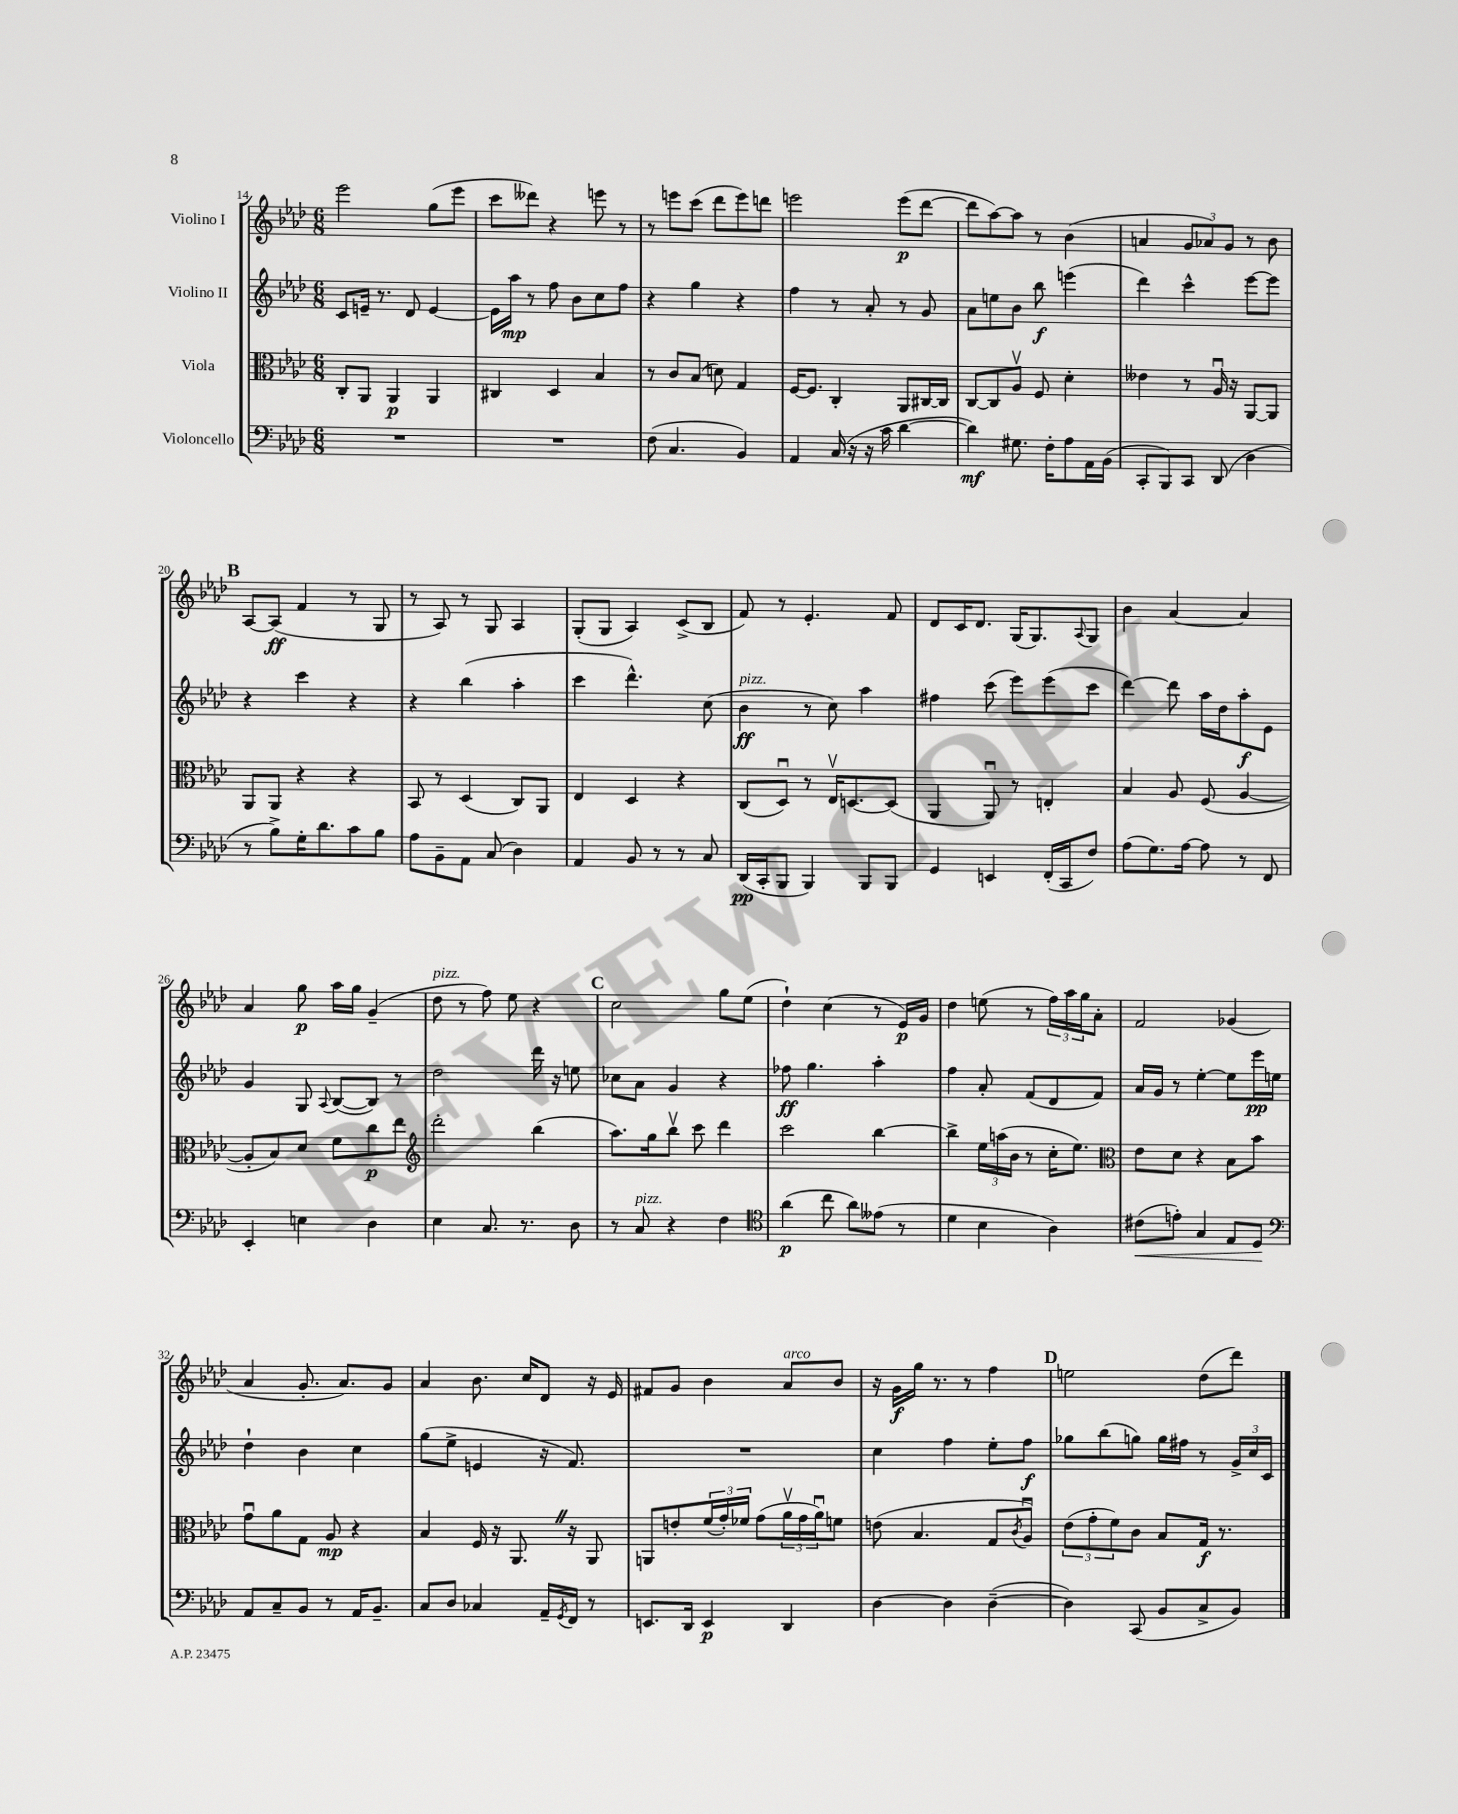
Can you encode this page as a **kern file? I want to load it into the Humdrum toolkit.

**kern	**kern	**kern	**kern
*staff4	*staff3	*staff2	*staff1
*clefF4	*clefC3	*clefG2	*clefG2
*k[b-e-a-d-]	*k[b-e-a-d-]	*k[b-e-a-d-]	*k[b-e-a-d-]
*M6/8	*M6/8	*M6/8	*M6/8
2.r	8C'/L	8c/L	2eee-\
.	8AA-/J	16e~/Jk	.
.	.	8.r	.
.	4AA-/	.	.
.	.	8d-/	.
.	4AA-/	[4e/	(8gg\L
.	.	.	8eee-\J
=	=	=	=
2.r	4C#/	16e\]LL	8ccc\L
.	.	16aa-\JJ	.
.	.	8r	8ddd--\J)
.	4D-/	8ff\	4r
.	.	8b-\L	.
.	4B-/	8cc\	8eee\
.	.	8ff\J	8r
=	=	=	=
(8F\	8r	4r	8r
4.C/	8c/L	.	8eee\L
.	(8B-/J	4gg\	(8ccc\J
.	8d\)	.	8ddd-\L
4BB-/)	4G/	4r	8eee\)
.	.	.	8ddd\J
=	=	=	=
4AA-/	[16F/LK	4ff\	2eee\
.	8.F/]J	.	.
(16C/	4C'/	8r	.
16r	.	.	.
16r	.	8a-'/	.
16c\	.	.	.
[4d-\	8AA-/L	8r	(8eee\L
.	[16C#/L	8g/	[8ddd-\J
.	16C#/]JJ	.	.
=	=	=	=
4d-\])	[8C/L	8a-\L	8ddd-\]L
.	8C/]	8ee\	[8aa-\)
8.G#\	8A-v/J	8b-\J	8aa-\]J
.	8F/	8bb-\	8r
16F'\LK	.	.	.
8A-\	4d-'\	(4eee\	(4b-\
16AA-\L	.	.	.
(16BB-\JJ	.	.	.
=	=	=	=
8CC'/L	4e--\	4ddd-\)	4a/
8BBB-/)	.	.	.
8CC/J	8r	4ccc^^\	12g/L
.	.	.	12a-/)
(8DD-/	16A-u/	.	.
.	.	.	12g/J
.	16r	.	.
4D-\	[8AA-/L	[8eee-\L	8r
.	8AA-/]J	8eee-\]J	8b-\
=	=	=	=
8r	8AA-/L	4r	[8A-/L
8B-^\L)	8AA-/J	.	(8A-/]J
16G'\K	4r	4ccc\	4f/
8.d-\	.	.	.
8c\	4r	4r	8r
8B-\J	.	.	8G/
=	=	=	=
8A-\L	8BB-/	4r	8r
8BB-~\	8r	.	8A-/)
8AA-\J	(4D-/	(4bb-\	8r
(8C/	.	.	8G/
4D-\)	8C/L)	4aa-'\	4A-/
.	8AA-/J	.	.
=	=	=	=
4AA-/	4E-/	4ccc\	(8G'/L
.	.	.	8G/J
8BB-/	4D-/	4.ddd-^^\)	4A-/)
8r	.	.	.
8r	4r	.	(8c^/L
8C/	.	(8cc\	8B-/J
=	=	=	=
(16DD-/LL	(8C/L	4b-\	8f/)
16CC'/J	.	.	.
8BBB-/J	8D-u/J)	.	8r
4BBB-/)	8r	8r	4.e-'/
.	16E-v/LK	8cc\)	.
.	[8.D/	.	.
8BBB-/L	.	4aa-\	.
8BBB-/J	(8D/]J	.	8f/
=	=	=	=
4GG/	4AA-/	4ff#\	8d-/L
.	.	.	16c/K
.	.	.	8.d-/J
4EE/	8AA-u/)	(8ccc\	.
.	8r	8eee-\L)	(16G/LK
.	.	.	8.G/)
(16FF'/LL	4E'/	(8eee-\	.
16CC/J	.	.	.
.	.	.	8qqA-/
8F/J)	.	8ccc\J	8G/J
=	=	=	=
(8A-\L	4B-/	[4ddd-\)	4b-\
8.G\)	.	.	.
.	8A-/	8ddd-\]	[4a-/
[16A-\Jk	.	.	.
8A-\]	(8F/	16aa-\LL	.
.	.	16dd-\J	.
8r	[4A-/	8aa-'\	4a-/]
8FF/	.	8e-\J	.
=	=	=	=
4EE-'/	8A-'/]L	4g/	4a-/
.	8B-/)	.	.
4E\	8d-/J	8G/	8gg\
.	.	8qqA-/	.
.	8f\L	([8B-/L	16aa-\LL
.	.	.	16gg\JJ
4D-\	8cc\	8B-/]J)	(4g~/
.	8ee-\J	8r	.
=	=	=	=
*	*clefG2	*	*
4E-\	2ddd-'\	2dd-\	8dd-\
.	.	.	8r
8.C/	.	.	8ff\)
.	.	.	8ee-\
8.r	.	.	.
.	(4bb-\	16ddd-\	4r
.	.	16r	.
8D-\	.	8ee\	.
=	=	=	=
8r	8.aa-\L)	8cc-\L	2cc\
8C/	.	8a-\J	.
.	16gg\k	.	.
4r	8bb-v\J	4g/	.
.	8ccc\	.	.
4F\	4ddd-\	4r	8gg\L
.	.	.	(8ee-\J
=	=	=	=
*clefC4	*	*	*
(4a-\	2ccc\	8ff-\	4dd-`\)
.	.	4.gg\	.
8cc\	.	.	(4cc\
8a-\L)	.	.	.
(8e--\J	[4bb-\	4aa-'\	8r
8r	.	.	16e-/LL)
.	.	.	16g/JJ
=	=	=	=
4d-\	4bb-^\]	4ff\	4dd-\
4B-\	24ee-\LL	8a-'/	(8ee\
.	(24aa\	.	.
.	24b-\JJ	.	.
.	8r	(8f/L	8r
4A-\)	16cc'\LK	8d-/	24ff\LL)
.	.	.	24aa-\
.	8.ee-\J)	.	.
.	.	.	24gg\J
.	.	8f/J)	8a-'\J
=	=	=	=
*	*clefC3	*	*
(8c#\L	8e-\L	16a-/LL	2f/
.	.	16g/JJ	.
8e'\J)	8d-\J	8r	.
4G/	4r	[4ee-'\	.
8E-/L	8B-\L	8ee-\]L	(4g-/
8D-/J	8b-\J	16eee-\L	.
.	.	16ee\JJ	.
=	=	=	=
*clefF4	*	*	*
8AA-/L	8gu\L	4dd-`\	4a-/
8C~/	8a-\	.	.
8BB-/J	8G\J	4b-\	8.g'/
8r	8A-/	.	.
.	.	.	8.a-/L)
16AA-/LK	4r	4cc\	.
8.BB-~/J	.	.	.
.	.	.	8g/J
=	=	=	=
8C/L	4B-/	(8gg\L	4a-/
8D-/J	.	8ee-^\J	.
4C-/	16F/	4e/	8.b-\
.	16r	.	.
.	8.AA-/	.	.
.	.	.	16cc/LK
16AA-~/LL	.	16r	8d-/J
8qGG/	.	.	.
16FF/JJ	16r	8.f/)	.
8r	8AA-/	.	16r
.	.	.	16e-/
=	=	=	=
8.EE/L	8AA/L	2.r	8f#/L
.	8e'/	.	8g/J
16DD-/Jk	.	.	.
4EE/	(24f/L	.	4b-\
.	24g'/)	.	.
.	24f-/JJ	.	.
.	(8g\L	.	.
4DD-/	24a-v\L	.	8a-/L
.	24g\	.	.
.	24a-u\J)	.	.
.	8f\J	.	8b-/J
=	=	=	=
[4D-\	(8e\	4cc\	16r
.	.	.	16g\LL
.	4.B-/	.	16gg\JJ
.	.	.	8.r
4D-\]	.	4ff\	.
.	.	.	8r
([4D-~\	8G/L	8ee-'\L	4ff\
.	8qc/	.	.
.	8A-u/J)	8ff\J	.
=	=	=	=
4D-\])	(12e-\L	8gg-\L	2ee\
.	12g'\	.	.
.	.	(8bb-\	.
.	12f\)	.	.
(8CC/	8c\J	8gg\J)	.
8BB-/L	8B-/L	16gg\LL	.
.	.	16ff#\JJ	.
8C^/	16G/Jk	8r	(8dd-\L
.	8.r	.	.
8BB-/J)	.	24g^/LL	8ddd-\J)
.	.	24cc/	.
.	.	24c/JJ	.
==	==	==	==
*-	*-	*-	*-
